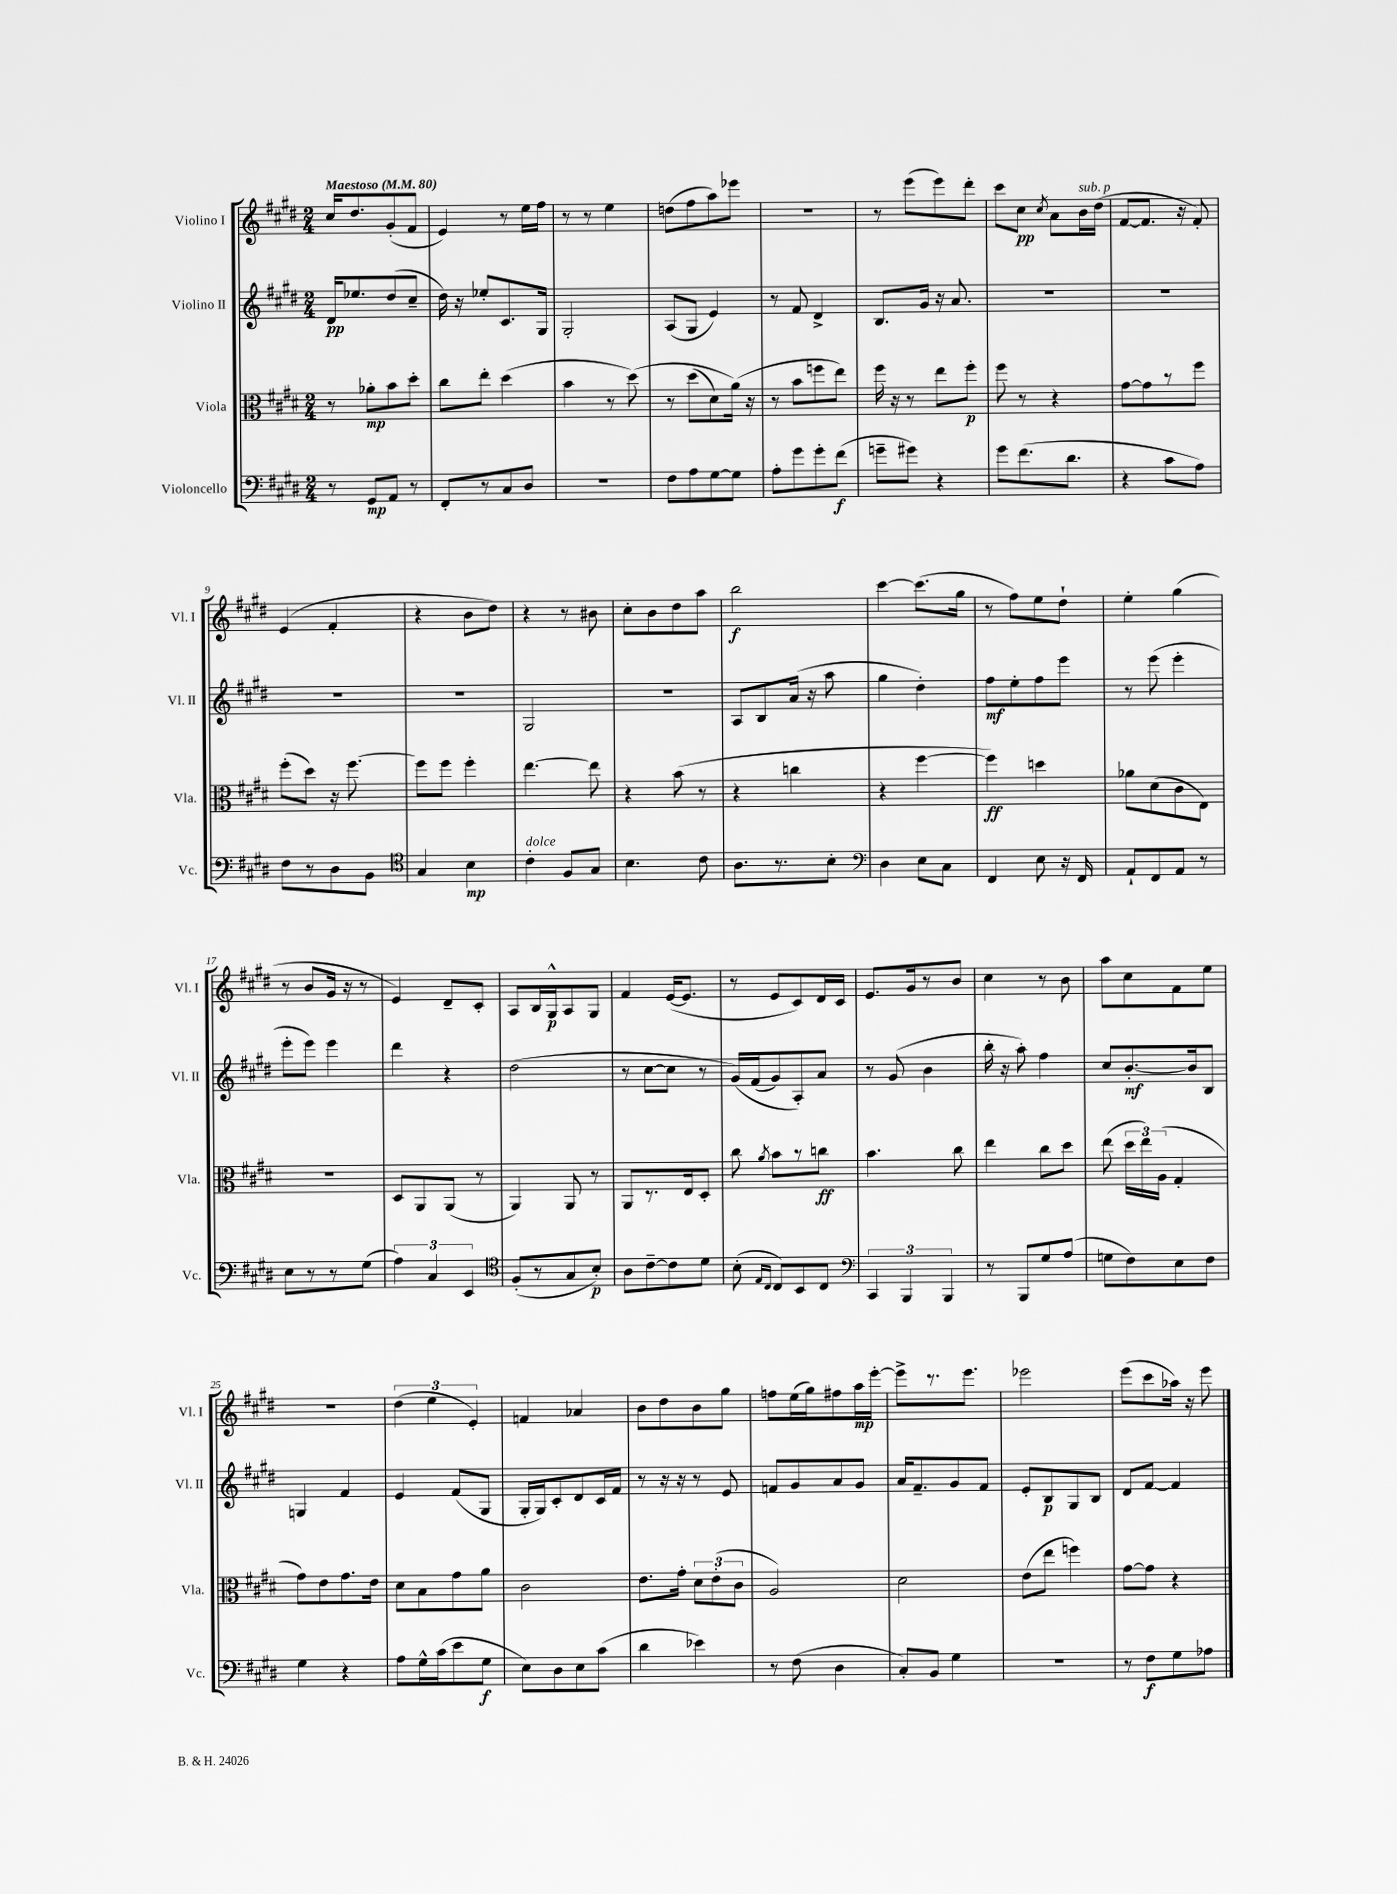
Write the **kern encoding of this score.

**kern	**kern	**kern	**kern
*staff4	*staff3	*staff2	*staff1
*clefF4	*clefC3	*clefG2	*clefG2
*k[f#c#g#d#]	*k[f#c#g#d#]	*k[f#c#g#d#]	*k[f#c#g#d#]
*M2/4	*M2/4	*M2/4	*M2/4
*MM80	*MM80	*MM80	*MM80
8r	8r	16d#/LK	16cc#/LK
.	.	8.ee-/	8.dd#/
8GG#/L	8a-'\L	.	.
8AA/J	8b\	(8dd#/	(8g#'/
8r	8dd#'\J	8cc#~/J	8f#/J
=	=	=	=
8FF#'/L	8cc#\L	16dd#\)	4e/)
.	.	16r	.
8r	8ee'\J	8ee-'/L	.
8C#/	(4dd#\	8.c#/	8r
8D#/J	.	.	16ee\LL
.	.	16G#/Jk	16ff#\JJ
=	=	=	=
2r	4b\	2G#'/	8r
.	.	.	8r
.	8r	.	4ee\
.	&(8dd#\)	.	.
=	=	=	=
8F#\L	8r	(8A/L	(8dd\L
8A\	(8dd#\L	8G#/J	8ff#\
[8G#\	8d#\)	4e/)	8aa\)
8G#\]J	(16a\Jk&)	.	8eee-\J
.	16r	.	.
=	=	=	=
8A'\L	8r	8r	2r
8g#\	8b\L	8f#/	.
8g#'\	8ff\	4d#^/	.
(8f#\J	8ee\J)	.	.
=	=	=	=
8g~\L	16ff#\	8.B/L	8r
.	16r	.	.
8g#\J)	8r	.	(8eee\L
.	.	16g#/Jk	.
4r	8ee\L	16r	8eee\)
.	.	8.a/	.
.	8ff#'\J	.	8ddd#'\J
=	=	=	=
8g#\L	8ff#\	2r	8ccc#\L
(8.f#\	8r	.	8cc#\J
.	.	.	8qcc#/
.	4r	.	8a\L
8.d#\J	.	.	.
.	.	.	16b\L
.	.	.	(16dd#\JJ
=	=	=	=
4r	[8g#\L	2r	[8f#/L
.	8g#\]	.	8.f#/]J
8c#\L	8r	.	.
.	.	.	16r
8A\J)	8ff#\J	.	8f#'/)
=	=	=	=
8F#\L	(8ff#'\L	2r	(4e/
8r	8dd#\J)	.	.
8D#\	16r	.	4f#'/
.	[8.ff#\	.	.
8BB\J	.	.	.
=	=	=	=
*clefC4	*	*	*
4G#/	8ff#\]L	2r	4r
.	8ff#\J	.	.
4B\	4ff#'\	.	8b\L
.	.	.	8dd#\J)
=	=	=	=
4c#'\	[4.ee\	2G#/	4r
8F#/L	.	.	8r
8G#/J	8ee\]	.	8b#\
=	=	=	=
4.B\	4r	2r	8cc#'\L
.	.	.	8b\
.	(8b\	.	8dd#\
8c#\	8r	.	8aa\J
=	=	=	=
8.A\L	4r	8A/L	2bb\
.	.	8B/	.
8.r	.	.	.
.	4cc\	(16a/Jk	.
.	.	16r	.
8B'\J	.	8aa\	.
=	=	=	=
*clefF4	*	*	*
4D#\	4r	4gg#\	[4ccc#\
8E\L	[4ff#\	4dd#'\)	(8.ccc#\]L
8C#\J	.	.	.
.	.	.	16gg#\Jk
=	=	=	=
4FF#/	4ff#\])	8ff#\L	8r
.	.	8ee'\	8ff#\L)
8E\	4dd\	8ff#\	8ee\
16r	.	8eee\J	8dd#`\J
16FF#/	.	.	.
=	=	=	=
8AA`/L	8a-\L	8r	4ee'\
8FF#/	(8d#\	(8eee\	.
8AA/J	8c#\	4eee'\	(4gg#\
8r	8E\J)	.	.
=	=	=	=
8E\L	2r	8eee'\L	8r
8r	.	8eee\J)	8b/L
8r	.	4eee\	16g#/Jk
.	.	.	16r
(8G#\J	.	.	8r
=	=	=	=
6A\)	8D#/L	4ddd#\	4e/)
.	8AA/	.	.
6C#/	.	.	.
.	(8AA/J	4r	8d#~/L
6EE/	.	.	.
.	8r	.	8c#'/J
=	=	=	=
*clefC4	*	*	*
(8F#'/L	4AA/)	(2dd#\	8A/L
8r	.	.	16B/L
.	.	.	16G#^^/J
8G#/	8AA/	.	8A/
8B'/J)	8r	.	8G#/J
=	=	=	=
8A\L	8AA/L	8r	4f#/
[8c#~\	8.r	[8cc#\L	.
8c#\]	.	8cc#\]J	([16e/LK
.	16E/k	.	8.e/]J
8d#\J	8D#'/J	8r	.
=	=	=	=
(8B'\	8cc#\	&(16g#/LL)	8r
.	.	(16f#/J	.
16qqE/LL	.	.	.
16qqC#/JJ	8qa/	.	.
8C#/L)	8b\L	8g#/)	8e/L
8BB/	8r	8A'/&)	8c#/)
8C#/J	8cc\J	8a/J	16d#/L
.	.	.	16c#/JJ
=	=	=	=
*clefF4	*	*	*
6CC#/	4.b\	8r	8.e/L
.	.	(8g#/	.
6BBB/	.	.	.
.	.	.	16g#/k
.	.	4b\	8r
6BBB/	.	.	.
.	8cc#\	.	8b/J
=	=	=	=
8r	4ee\	16bb'\	4cc#\
.	.	16r	.
8BBB/L	.	8aa'\)	.
8G#/	8cc#\L	4ff#\	8r
(8A/J	8dd#\J	.	8b\
=	=	=	=
8G\L	(8ee\	8cc#/L	8aa\L
8F#\)	24dd#\LL	[8.b'/	8cc#\
.	24ee\)	.	.
.	(24A\JJ	.	.
8E\	4G#'/	.	8f#\
.	.	16b/]k	.
8F#\J	.	8B/J	8ee\J
=	=	=	=
4G#\	8g#\L)	4G/	2r
.	8e\	.	.
4r	8.g#\	4f#/	.
.	16e\Jk	.	.
=	=	=	=
8A\L	8d#\L	4e/	(6dd#\
16G#^^\L	8B\	.	.
.	.	.	6ee\
(16c#\J	.	.	.
8e\	8g#\	(8f#/L	.
.	.	.	6e'/)
8G#\J	8a\J	8G#/J	.
=	=	=	=
8E\L)	2c#\	16G#'/LL	4f/
.	.	16G#/J)	.
8D#\	.	8c#'/	.
8E\	.	8d#/	4a-/
(8c#\J	.	16c#/L	.
.	.	16f#/JJ	.
=	=	=	=
4d#\	8.e\L	8r	8b\L
.	.	16r	8dd#\
.	16g#'\Jk	16r	.
4e-\)	12d#\L	8r	8b\
.	(12e'\	.	.
.	.	8e/	8gg#\J
.	12c#\J	.	.
=	=	=	=
8r	2A/)	8f/L	8ff\L
(8F#\	.	8g#/	(16ee\L
.	.	.	16gg#\J)
4D#\	.	8a/	8ff#\
.	.	8g#/J	16aa\L
.	.	.	[16eee'\JJ
=	=	=	=
8C#'/L)	2d#\	16a/LK	8eee^\]L
.	.	8.f#~/	.
8BB/J	.	.	8.r
4G#\	.	8g#/	.
.	.	.	8.eee\J
.	.	8f#/J	.
=	=	=	=
2r	(8e\L	8e'/L	2eee-\
.	8ee\J	8B/	.
.	4ff\)	8G#/	.
.	.	8B/J	.
=	=	=	=
8r	[8g#\L	8d#/L	(8eee\L
8F#\L	8g#\]J	[8f#/J	8ccc#\
8G#\	4r	4f#/]	16aa-\Jk)
.	.	.	16r
8A-\J	.	.	8eee\
==	==	==	==
*-	*-	*-	*-
